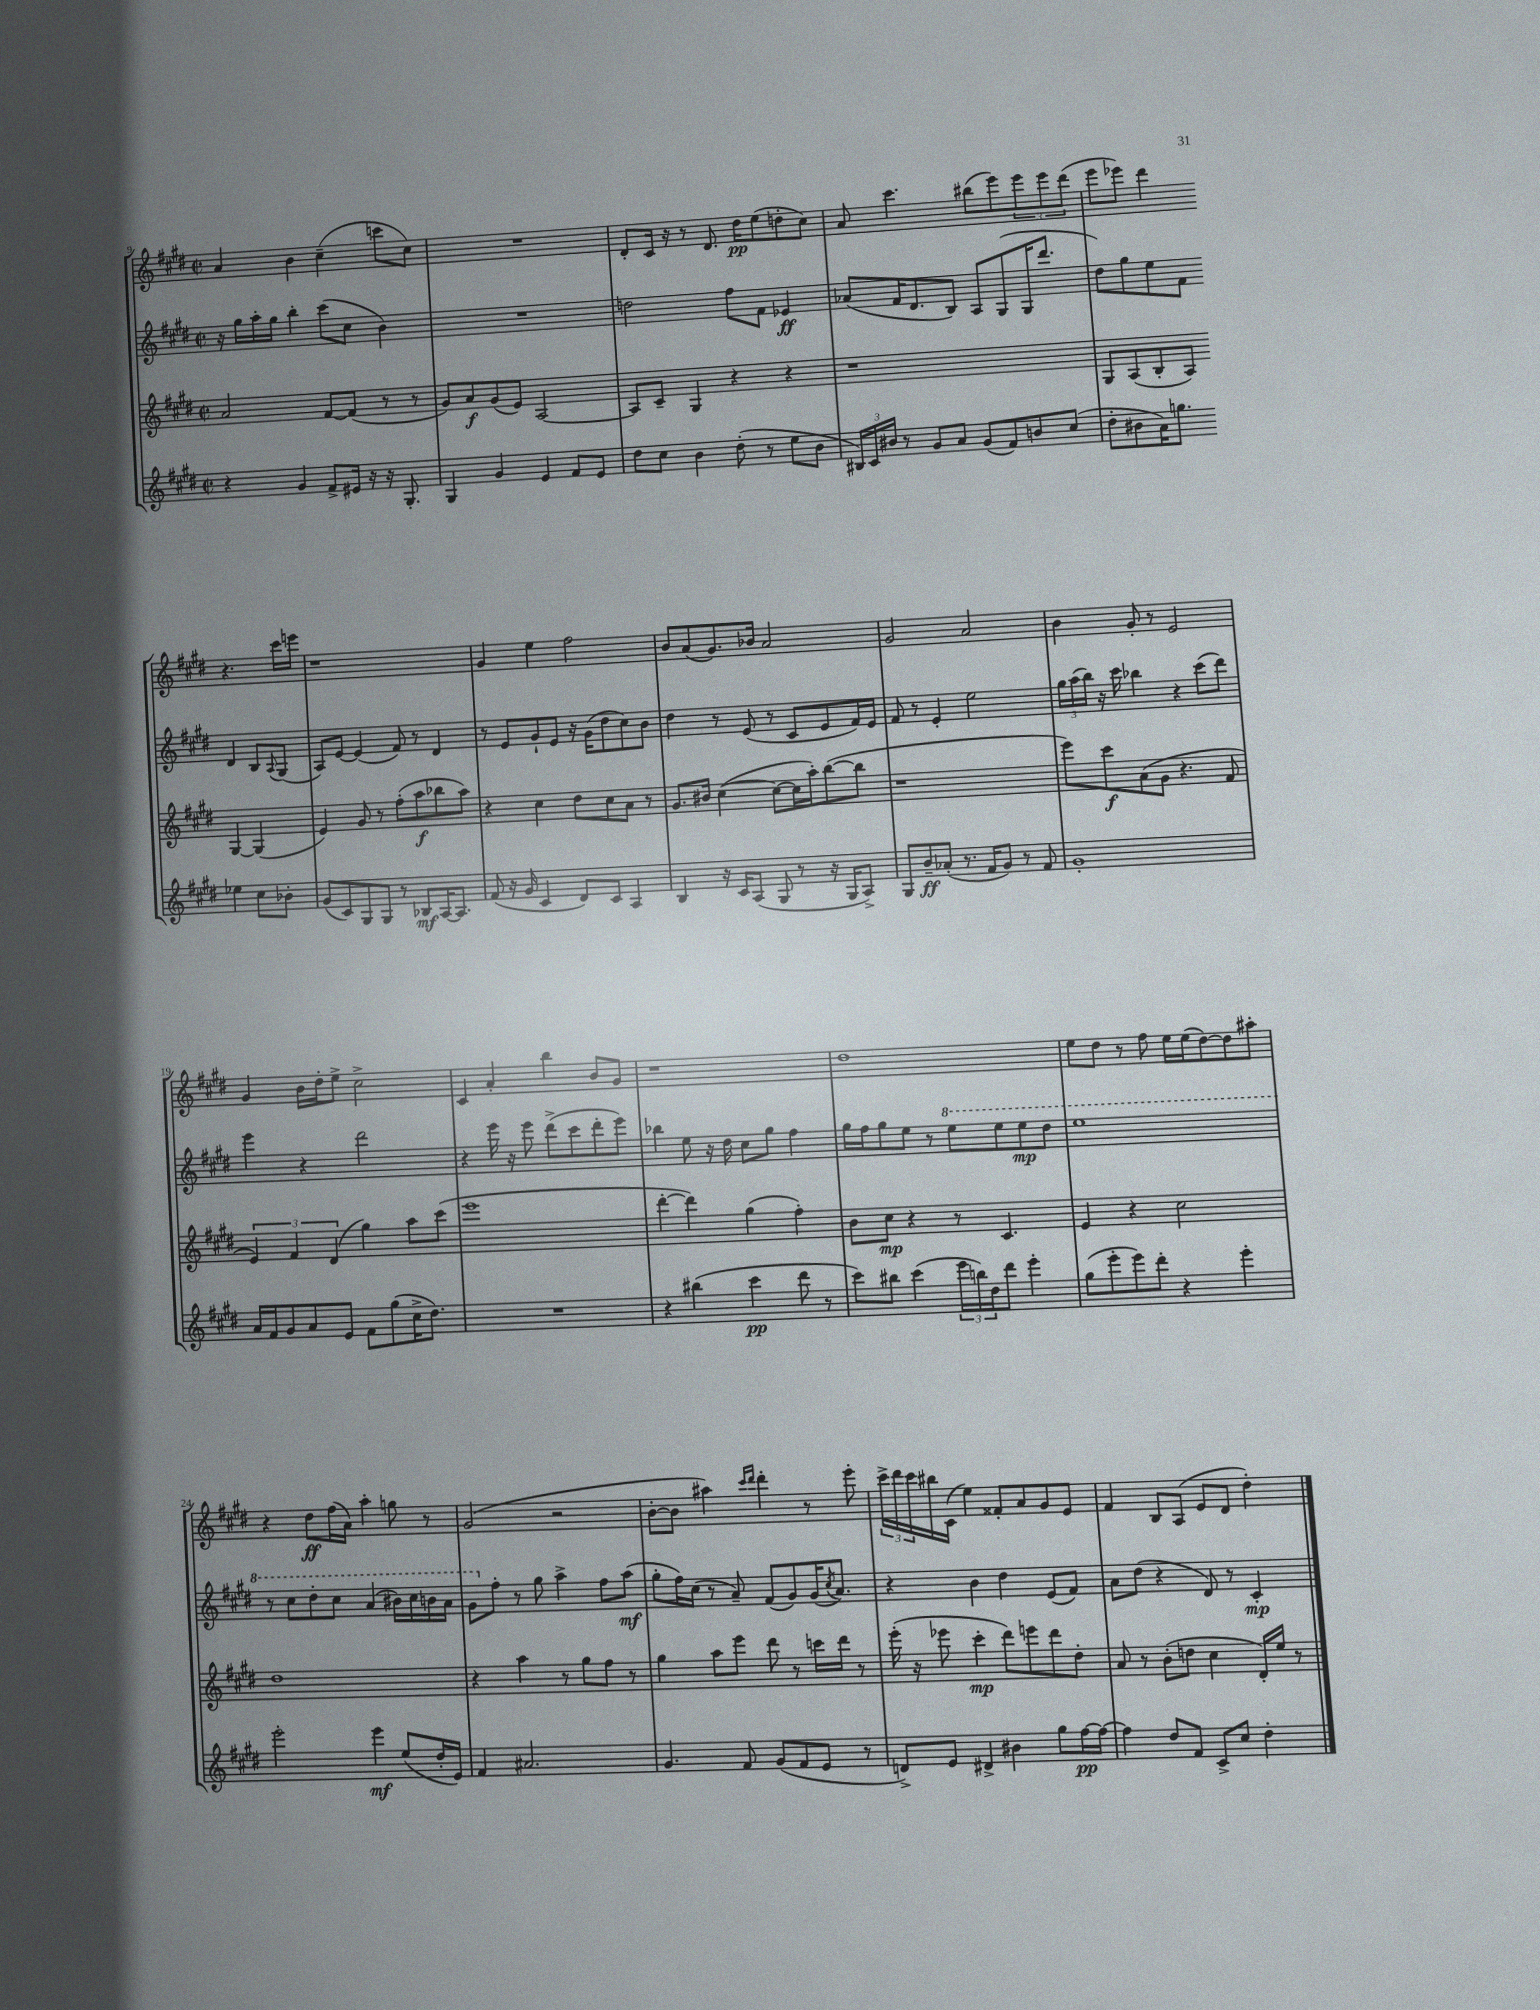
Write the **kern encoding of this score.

**kern	**dynam	**kern	**dynam	**kern	**dynam	**kern	**dynam
*part4	*part4	*part3	*part3	*part2	*part2	*part1	*part1
*staff4	*staff4	*staff3	*staff3	*staff2	*staff2	*staff1	*staff1
*clefG2	*	*clefG2	*	*clefG2	*	*clefG2	*
*k[f#c#g#d#]	*	*k[f#c#g#d#]	*	*k[f#c#g#d#]	*	*k[f#c#g#d#]	*
*M2/2	*	*M2/2	*	*M2/2	*	*M2/2	*
*met(c|)	*	*met(c|)	*	*met(c|)	*	*met(c|)	*
=9	=9	=9	=9	=9	=9	=9	=9
4r	.	2a/	.	16r	.	4a/	.
.	.	.	.	16gg#\LL	.	.	.
.	.	.	.	16aa'\	.	.	.
.	.	.	.	16gg#\JJ	.	.	.
4g#/	.	.	.	4bb'\	.	4b\	.
8f#^/L	.	[8f#/L	.	(8ccc#\L	.	(4cc#~\	.
16e#X/Jk	.	(8f#/J]	.	8cc#\J	.	.	.
16r	.	.	.	.	.	.	.
16r	.	8r	.	4b\)	.	8cccn\L	.
8.G#'/	.	.	.	.	.	.	.
.	.	8r	.	.	.	8cc#\J)	.
=10	=10	=10	=10	=10	=10	=10	=10
4G#/	.	8g#/L)	.	1r	.	1r	.
.	.	8a/	f	.	.	.	.
4g#/	.	(8g#/	.	.	.	.	.
.	.	8e/J)	.	.	.	.	.
4e/	.	[2A/	.	.	.	.	.
8f#/L	.	.	.	.	.	.	.
8e/J	.	.	.	.	.	.	.
=11	=11	=11	=11	=11	=11	=11	=11
8dd#\L	.	8A/L]	.	2ddn\	.	8d#'/L	.
8cc#\J	.	8c#~/J	.	.	.	16c#/Jk	.
.	.	.	.	.	.	16r	.
4b\	.	4G#/	.	.	.	8r	.
.	.	.	.	.	.	8.d#/	.
(8dd#'\	.	4r	.	8ff#\L	.	.	.
.	.	.	.	.	.	16dd#\KL	pp
8r	.	.	.	8f#\J	.	(8ee\	.
8ee\L	.	4r	.	4e-X/	ff	8ddn'\	.
8b\J	.	.	.	.	.	8cc#\J)	.
=12	=12	=12	=12	=12	=12	=12	=12
24B#X/LL)	.	1r	.	(8a-X/L	.	8a/	.
24c#/	.	.	.	.	.	.	.
24b#X/JJ	.	.	.	.	.	.	.
8r	.	.	.	16f#/K	.	4.ccc#\	.
.	.	.	.	8.d#/	.	.	.
8g#/L	.	.	.	.	.	.	.
8a/J	.	.	.	8B/J)	.	.	.
(8g#/L	.	.	.	8A/L	.	(8bb#X\L	.
8f#/)	.	.	.	(8G#/	.	8eee\)	.
8bn/	.	.	.	16G#/K	.	12eee\	.
.	.	.	.	8.ddd#/J	.	.	.
.	.	.	.	.	.	12eee\	.
(8cc#/J	.	.	.	.	.	.	.
.	.	.	.	.	.	(12ddd#\J	.
=13	=13	=13	=13	=13	=13	=13	=13
8dd#'\L	.	8G#/L	.	8dd#\L)	.	8eee\L	.
8b#X\	.	(8A/	.	8gg#\	.	8eee-X\J)	.
16a\K)	.	8B'/	.	8ee\	.	4ddd#\	.
8.ggn\J	.	.	.	.	.	.	.
.	.	8A/J)	.	8f#\J	.	.	.
4ee-X\	.	[4G#/	.	4d#/	.	4.r	.
8cc#\L	.	(4G#/]	.	8B/L	.	.	.
.	.	.	.	8qqA/	.	.	.
8b-X'\J	.	.	.	(8G#/J	.	16ccc#\LL	.
.	.	.	.	.	.	16eeen\JJ	.
!!LO:LB:g=z
=14	=14	=14	=14	=14	=14	=14	=14
(8g#/L	.	4e/)	.	8A/L)	.	1r	.
8c#/)	.	.	.	[8e/J	.	.	.
8G#/	.	8g#/	.	(4e/]	.	.	.
8G#/J	.	8r	.	.	.	.	.
8r	.	(8ff#'\L	.	8f#/)	.	.	.
8B-X/L	mf	8aa\	f	8r	.	.	.
[16A/K	.	8bb-X\	.	4d#/	.	.	.
8.A/J]	.	.	.	.	.	.	.
.	.	8aa\J)	.	.	.	.	.
=15	=15	=15	=15	=15	=15	=15	=15
(8f#/	.	4r	.	8r	.	4g#/	.
16r	.	.	.	8e/L	.	.	.
16g#/	.	.	.	.	.	.	.
4c#/	.	4cc#\	.	8g#`/	.	4ee\	.
.	.	.	.	8e/J	.	.	.
8d#/L)	.	8dd#\L	.	16r	.	2ff#\	.
.	.	.	.	(16g#\KL	.	.	.
8c#/J	.	8cc#\	.	8dd#\	.	.	.
4A/	.	8a\J	.	8cc#\)	.	.	.
.	.	8r	.	8b\J	.	.	.
=16	=16	=16	=16	=16	=16	=16	=16
4B/	.	8.g#/L	.	4dd#\	.	8b/L	.
.	.	.	.	.	.	(8a/	.
.	.	16b#X/Jk	.	.	.	.	.
16r	.	([4cc#\	.	8r	.	8.g#/)	.
16c#/KL	.	.	.	.	.	.	.
(8A/J	.	.	.	(8e/	.	.	.
.	.	.	.	.	.	16b-X/Jk	.
8G#/	.	8cc#\L_	.	8r	.	2a/	.
8r	.	16cc#\L]	.	8c#/L	.	.	.
.	.	16aa'\J)	.	.	.	.	.
16r	.	([8bb\	.	8e/	.	.	.
16G#/KL	.	.	.	.	.	.	.
8A^/J)	.	8bb\J]	.	16f#/L)	.	.	.
.	.	.	.	16e/JJ	.	.	.
=17	=17	=17	=17	=17	=17	=17	=17
8G#/L	.	1r	.	8f#/	.	2g#/	.
8b~/	ff	.	.	8r	.	.	.
(8a-X'/J	.	.	.	4e'/	.	.	.
8.r	.	.	.	.	.	.	.
.	.	.	.	2ee\	.	2a/	.
16f#/KL	.	.	.	.	.	.	.
8g#/J)	.	.	.	.	.	.	.
8r	.	.	.	.	.	.	.
8f#/	.	.	.	.	.	.	.
=18	=18	=18	=18	=18	=18	=18	=18
1g#'	.	8eee\L)	.	24gg#\LL	.	4b\	.
.	.	.	.	(24aa\	.	.	.
.	.	.	.	24bb\JJ)	.	.	.
.	.	8ccc#\	f	16r	.	.	.
.	.	.	.	16ccc#\	.	.	.
.	.	(8a\	.	4bb-X\	.	8g#'/	.
.	.	8g#\J	.	.	.	8r	.
.	.	4.r	.	4r	.	2e/	.
.	.	.	.	(8ccc#\L	.	.	.
.	.	8f#/	.	8ddd#\J)	.	.	.
!!LO:LB:g=z
=19	=19	=19	=19	=19	=19	=19	=19
16a/LL	.	6e/)	.	4eee\	.	4g#/	.
16f#/J	.	.	.	.	.	.	.
8g#/	.	.	.	.	.	.	.
.	.	6f#/	.	.	.	.	.
8a/	.	.	.	4r	.	16b\LL	.
.	.	.	.	.	.	16dd#'\J	.
.	.	(6d#/	.	.	.	.	.
8e/J	.	.	.	.	.	8ee^\J	.
8f#\L	.	4gg#\)	.	2ddd#\	.	2cc#^\	.
(8gg#\	.	.	.	.	.	.	.
16cc#^\K	.	8aa\L	.	.	.	.	.
8.dd#\J)	.	.	.	.	.	.	.
.	.	(8ccc#\J	.	.	.	.	.
=20	=20	=20	=20	=20	=20	=20	=20
1r	.	1eee	.	4r	.	4c#/	.
.	.	.	.	16eee\	.	4a'/	.
.	.	.	.	16r	.	.	.
.	.	.	.	8eee\	.	.	.
.	.	.	.	(8ddd#^\L	.	4bb\	.
.	.	.	.	8ccc#\	.	.	.
.	.	.	.	8ddd#'\	.	8b/L	.
.	.	.	.	8eee\J)	.	8g#/J	.
=21	=21	=21	=21	=21	=21	=21	=21
4r	.	[4ddd#'\	.	4bb-X\	.	1r	.
(4bb#X\	.	4ddd#\])	.	8ee\	.	.	.
.	.	.	.	16r	.	.	.
.	.	.	.	16dd#\	.	.	.
4ccc#\	pp	(4gg#\	.	8cc#\L	.	.	.
.	.	.	.	8gg#\J	.	.	.
8ddd#\	.	4ff#'\)	.	4ff#\	.	.	.
8r	.	.	.	.	.	.	.
=22	=22	=22	=22	=22	=22	=22	=22
8ccc#\L)	.	8b\L	.	16gg#\LL	.	1dd#	.
.	.	.	.	16ff#\J	.	.	.
8bb#X\J	.	8cc#\J	mp	8gg#\	.	.	.
(4ccc#\	.	4r	.	8ee\J	.	.	.
.	.	.	.	8r	.	.	.
*	*	*	*	*8va	*	*	*
24eee\LL	.	8r	.	8eee\L	.	.	.
24bbn\)	.	.	.	.	.	.	.
24dd#\J	.	.	.	.	.	.	.
8ddd#\J	.	4.c#/	.	8eee\	.	.	.
4eee'\	.	.	.	8eee\	mp	.	.
.	.	.	.	8ddd#\J	.	.	.
=23	=23	=23	=23	=23	=23	=23	=23
(8gg#\L	.	4e/	.	1eee	.	8ee\L	.
8eee'\	.	.	.	.	.	8dd#\J	.
8eee\)	.	4r	.	.	.	8r	.
8ddd#'\J	.	.	.	.	.	8ff#\	.
4r	.	2cc#\	.	.	.	16ee\LL	.
.	.	.	.	.	.	(16ee\J	.
.	.	.	.	.	.	[8dd#\)	.
4eee'\	.	.	.	.	.	8dd#\]	.
.	.	.	.	.	.	8aa#X'\J	.
!!LO:LB:g=z
=24	=24	=24	=24	=24	=24	=24	=24
2eee'\	.	1dd#	.	8r	.	4r	.
.	.	.	.	8ccc#\L	.	.	.
.	.	.	.	8ddd#'\	.	8dd#\L	ff
.	.	.	.	8ccc#\J	.	(16ff#\L	.
.	.	.	.	.	.	16a\JJ)	.
4eee\	mf	.	.	(4aa/	.	4aa'\	.
(8ee/L	.	.	.	16bb#X\LL)	.	8ggn\	.
.	.	.	.	16ccc#\	.	.	.
16dd#'/L	.	.	.	16bbn\	.	8r	.
16e/JJ)	.	.	.	16aa\JJ	.	.	.
=25	=25	=25	=25	=25	=25	=25	=25
4f#/	.	4r	.	8gg#\L	.	(2g#/	.
*	*	*	*	*X8va	*	*	*
.	.	.	.	8ff#'\J	.	.	.
2.a#X/	.	4aa\	.	8r	.	.	.
.	.	.	.	8gg#\	.	.	.
.	.	8r	.	4aa^\	.	2r	.
.	.	8gg#\L	.	.	.	.	.
.	.	8ff#\J	.	8ff#\L	.	.	.
.	.	8r	.	(8aa\J	mf	.	.
=26	=26	=26	=26	=26	=26	=26	=26
4.g#/	.	4gg#\	.	8gg#'\L	.	[8b'\L	.
.	.	.	.	16ff#\L)	.	8b\J]	.
.	.	.	.	(16cc#\JJ	.	.	.
.	.	8aa\L	.	8r	.	4aa#X\)	.
8f#/	.	8eee\J	.	8a~/)	.	.	.
.	.	.	.	.	.	16qqccc#/LL	.
.	.	.	.	.	.	16qqddd#/JJ	.
(8g#/L	.	8ddd#\	.	(8f#/L	.	4ddd#'\	.
8f#/	.	8r	.	8g#/)	.	.	.
8e/J	.	16cccn\LL	.	(16g#/K	.	8r	.
.	.	.	.	8qcc#/	.	.	.
.	.	16ddd#\JJ	.	8.a/J)	.	.	.
8r	.	8r	.	.	.	8eee'\	.
=27	=27	=27	=27	=27	=27	=27	=27
8dn^/L)	.	(16eee'\	.	4r	.	24ccc#^\LL	.
.	.	.	.	.	.	24ddd#\	.
.	.	16r	.	.	.	.	.
.	.	.	.	.	.	24ccc#\	.
8e/J	.	8eee-X\	.	.	.	16bb#X\	.
.	.	.	.	.	.	(16c#\JJ	.
4d#X^/	.	4ccc#'\	mp	4b\	.	4ee\)	.
4b#X\	.	8ddd#\L)	.	4dd#\	.	8f##X'/L	.
.	.	8eeen\	.	.	.	8a/	.
8gg#\L	.	8ddd#\	.	(8e/L	.	8g#/	.
[16ff#\L	pp	8dd#'\J	.	8f#/J)	.	8e/J	.
16ff#\JJ_	.	.	.	.	.	.	.
=28	=28	=28	=28	=28	=28	=28	=28
4ff#\]	.	8a/	.	8a\L	.	4f#/	.
.	.	8r	.	(8dd#\J	.	.	.
8dd#/L	.	(8b'\L	.	4r	.	8B/L	.
8f#/J	.	8ddn\J	.	.	.	(8A/J	.
8c#^/L	.	4cc#\	.	8d#/)	.	8e/L	.
8cc#/J	.	.	.	8r	.	8d#/J	.
4dd#'\	.	16d#'/LL)	.	4c#'/	mp	4dd#'\)	.
.	.	16ee/JJ	.	.	.	.	.
.	.	8r	.	.	.	.	.
==	==	==	==	==	==	==	==
*-	*-	*-	*-	*-	*-	*-	*-
